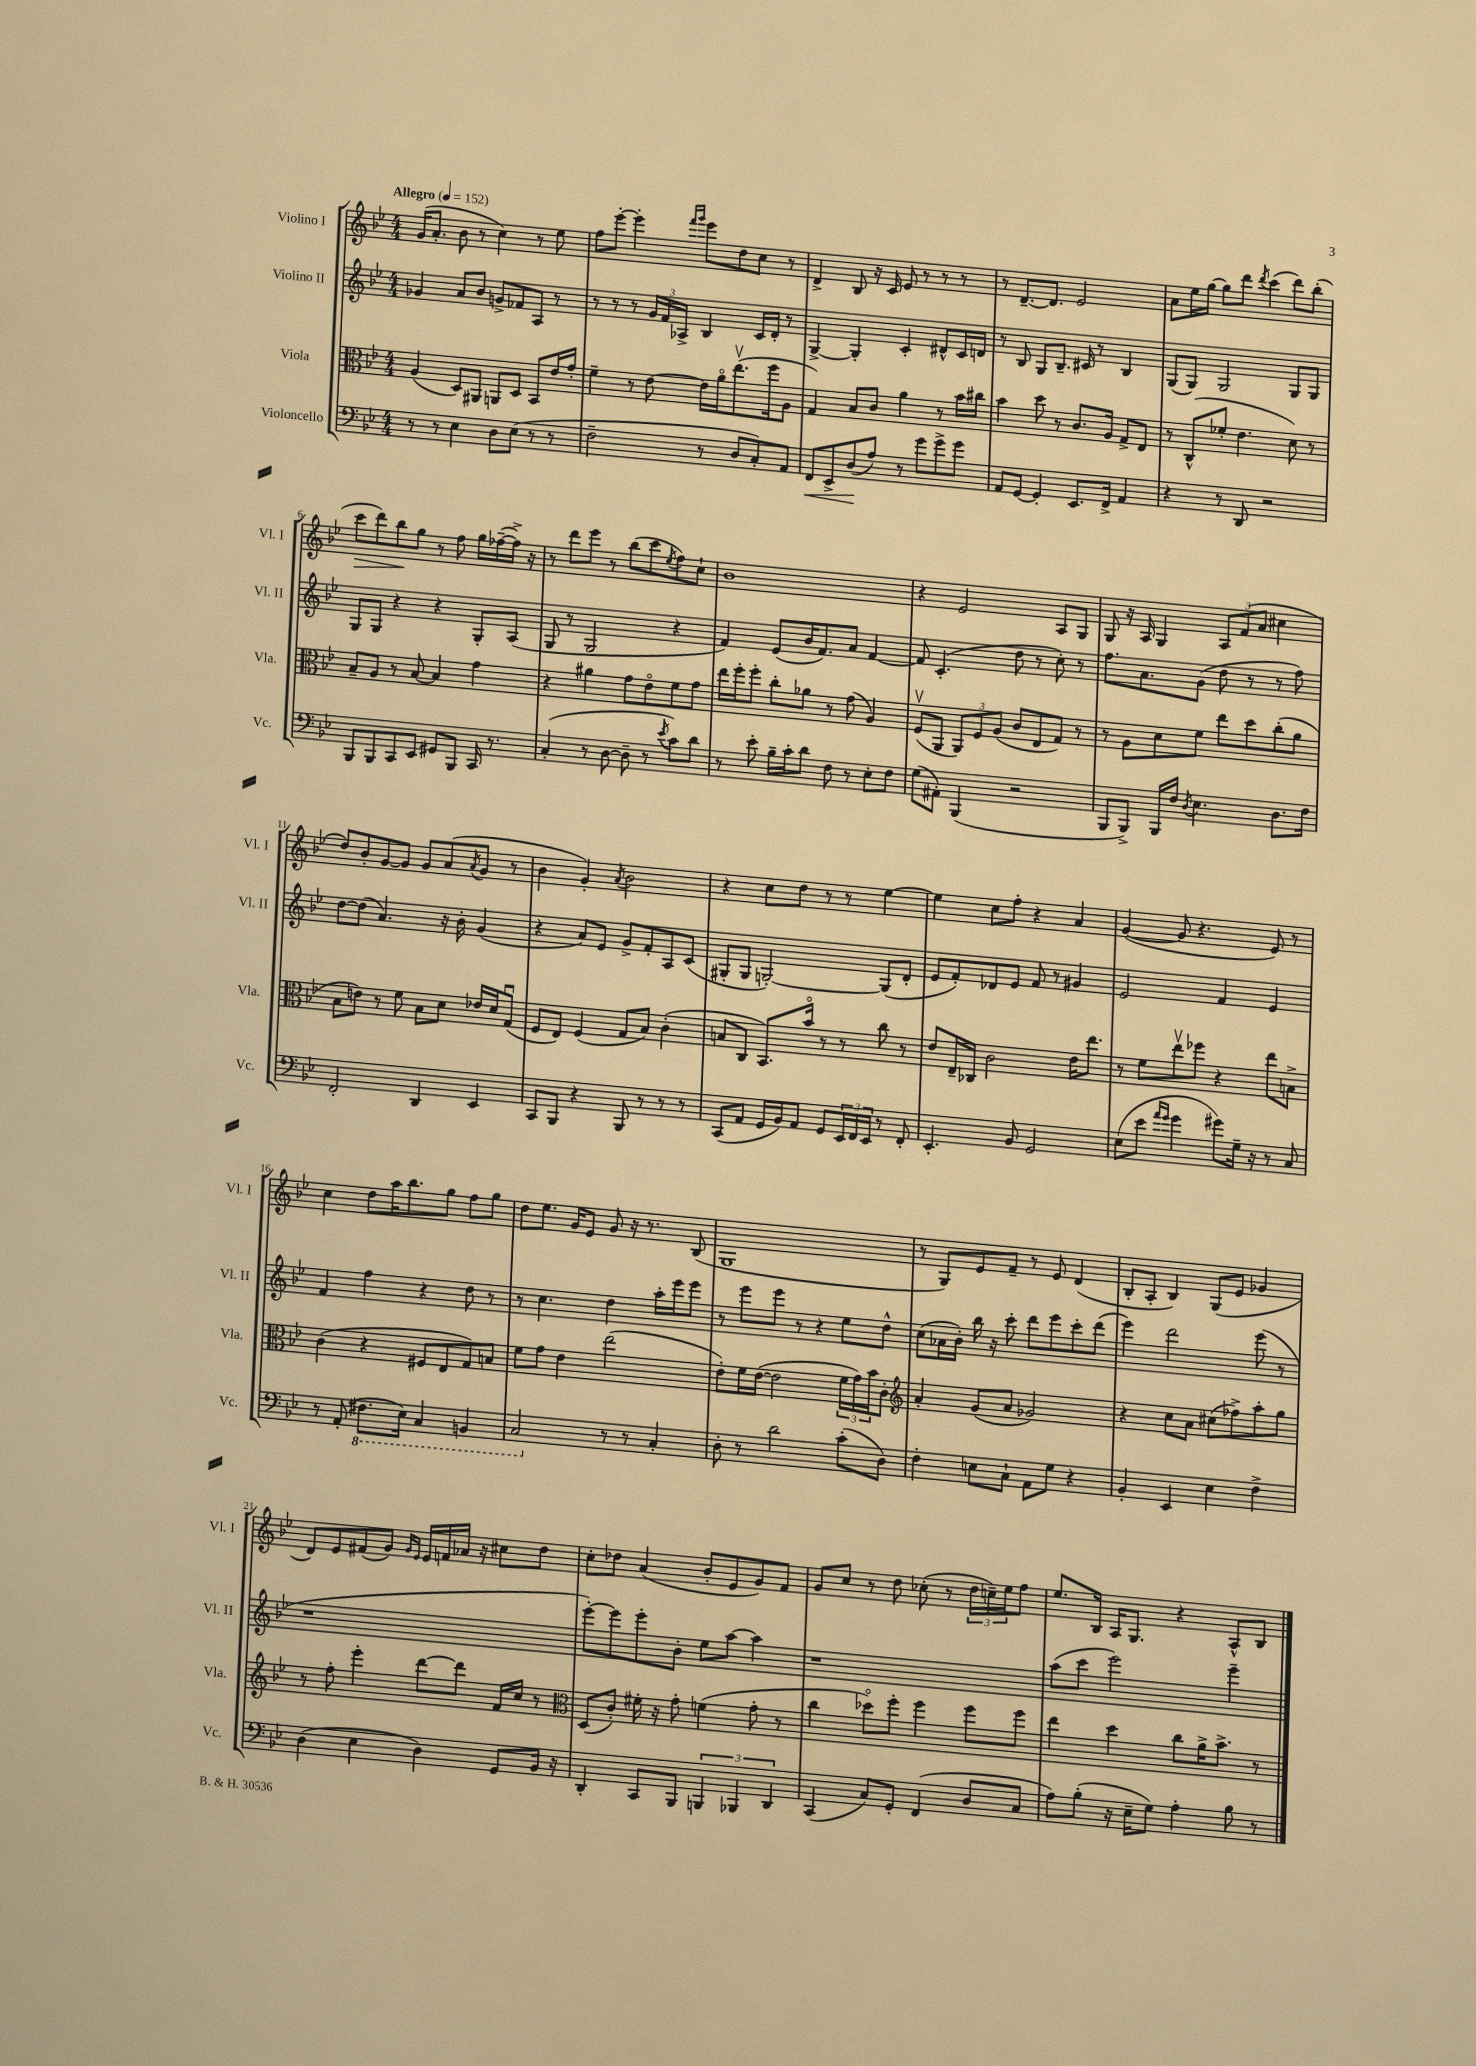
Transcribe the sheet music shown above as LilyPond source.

<<
\new StaffGroup <<
\new Staff = "s0" \with { instrumentName = "Violino I" shortInstrumentName = "Vl. I" } {
    \clef treble \key bes \major \numericTimeSignature \time 4/4 \tempo "Allegro" 4 = 152
    g'16( a'8.-. bes'8 r8 c''4) r8 ees''8 |
    f''8 ees'''8~-. ees'''4-. \grace { f'''16 g'''16 } ees'''8 d''8 c''8 r8 |
    d'4-> bes8 r16 c'16 ees'8 r8 r8 r8 |
    r8 d'8.~-- d'8. ees'2 |
    a'8 ees''16 g''16~ g''8 d'''8 \acciaccatura { d'''8 } c'''4( d'''8) bes''8-.( |
    c'''8\> d'''8) bes''8\! g''8 r8 f''8 g''16 fes''16~--( fes''16->) r16 |
    r8 d'''8 ees'''8 r8 bes''8( c'''8 \acciaccatura { ees''8 } f''8) c''8-! |
    bes'1 |
    r4 ees'2 a8 g8 |
    g8 r16 a16 g4 \tuplet 3/2 { a8 f'8( a'8 } cis''4 |
    d''8) bes'8-. g'8~ g'8 g'8 a'8( \acciaccatura { a'8 } g'8 r8 |
    bes'4 g'4-.) \acciaccatura { a'8 } bes'2 |
    r4 c''8 d''8 r8 r8 ees''4~ |
    ees''4 c''8 f''8-. r4 a'4 |
    g'4~( g'8 r4. ees'8) r8 |
    c''4 d''8 a''16 bes''8. g''8 f''8 g''8 |
    d''8 ees''8. g'16 ees'8 g'8 r16 r8. bes8( |
    g1 |
    r8 g8) ees'8 f'8-- r8 ees'8 d'4( |
    bes8-. a8-. bes4) g8( ees'8 ges'4 |
    d'8) ees'8 fis'8( g'8) \grace { g'16 ees'16 } ees'16 f'16 aes'16 r16 cis''8 d''8 |
    c''8-. des''8 a'4( bes'8-. ees'8 g'8) f'8 |
    g'8 c''8 r8 d''8 ces''8-.( r8 \tuplet 3/2 { d''16 c''16--) ees''16 } f''8 |
    ees''8. bes16 a16 g8. r4 a8-^ bes8 \bar "|." |
}
\new Staff = "s1" \with { instrumentName = "Violino II" shortInstrumentName = "Vl. II" } {
    \clef treble \key bes \major \numericTimeSignature \time 4/4
    ges'4 a'8 bes'8 g'8-> fes'8 a8 r8 |
    r8 r8 r8 \tuplet 3/2 { g'16 f'16 aes16-> } bes4 c'16 d'16-. r8 |
    g4~-> g4-. c'4-. dis'8-^ c'16 d'16 |
    r8 bes8 g8 bes8.-- cis'16 r8 bes4 |
    g8( g8) g2 g8 g8 |
    g8 g8 r4 r4 g8-. a8( |
    g8 r8 g2 r4 |
    f'4) ees'8( bes'16 f'8.) a'8 f'4~ |
    f'8 c'4.-.( d''8 r8 c''8-.) r8 |
    f''8. a'8. g'8( d''8 r8 r8 f''8) |
    d''8~ d''8( a'4.) r16 bes'16-. g'4( |
    r4 a'8) ees'8 g'8-> f'8-. a8 c'8( |
    gis8-. gis8 g2~-.) g8( d'8-. |
    ees'8 f'8-.) des'8 ees'8 f'8 r8 gis'4 |
    ees'2 f'4 ees'4 |
    f'4 f''4 r4 d''8 r8 |
    r8 c''4. d''4 a''16-. ees'''16 ees'''8 |
    r8 ees'''8 ees'''8 r8 r4 ees''8 d''8-^ |
    c''8( aes'16 bes'16-.) bes''16 r16 c'''8-. d'''8 ees'''8 c'''8-. d'''8( |
    ees'''4) d'''2 ees'''8( r8 |
    r1 |
    ees'''8~-.) ees'''8 ees'''8-. bes'8-. ees''8 a''8~ a''4 |
    r1 |
    a''8( c'''8 ees'''2) ees'''4-- \bar "|." |
}
\new Staff = "s2" \with { instrumentName = "Viola" shortInstrumentName = "Vla." } {
    \clef alto \key bes \major \numericTimeSignature \time 4/4
    a4( d8) ais,8 a,8 d8 bes,8 ees'16 g'16-. |
    f'4-- r8 ees'8~ ees'16 a'16\flageolet ees''8.\upbow( f''16 a8 |
    g4) bes8 c'8 a'4 r8 bes'16 cis''16 |
    bes'4 d''8 r8 c'8. a16 g8-> ees8 |
    r8 c8-^( fes'8-. ees'4. d'8) r8 |
    bes8-- a8 r8 bes8~ bes4 g'4 |
    r4 ais'4 g'8 ees'8\flageolet f'8 g'8 |
    ees''16 f''16-. f''8-. c''8-. aes'8 r8 g'8( a4) |
    f8\upbow( a,8 \tuplet 3/2 { a,8) f8 a8( } c'8 ees8 g8) r8 |
    r8 a8 d'8 f'8 ees''8 d''8 c''8-.( a'8 |
    bes8 e'8) r8 f'8 bes8 d'8 ees'16 d'16 g8\downbow( |
    f8 ees8) f4( g8 bes8) c'4-.( |
    b8 c8 bes,8.) bes'16\flageolet r8 r8 c''8 r8 |
    ees'8 ees16-- ces16 c'2 ees'16 ees''8. |
    r8 f'8 ees''8\upbow fes''8 r4 ees''8 b8-> |
    c'4( r4 fis8 ees8 g8) b8 |
    f'8 g'8 ees'4 ees''2( |
    ees'8-.) f'16 ees'16~( ees'2 \tuplet 3/2 { f'16 g'16) bes'16 } c'8-. |
    \clef treble a'4-. g'8( a'8 ges'2) |
    r4 c''8 a'8 cis''8( fes''8->) a''8-. g''8 |
    r8 f''8-. ees'''4-. d'''8~ d'''8 f'16 c''16 r8 |
    \clef alto d8( c'8-.) fis'16-. r16 g'8-. f'4( g'8-. r8 |
    c''4 des''8\flageolet) f''8-. f''4 f''8 f''8 |
    ees''4 d''4 c''8 a'16-> bes'8.-> r8 \bar "|." |
}
\new Staff = "s3" \with { instrumentName = "Violoncello" shortInstrumentName = "Vc." } {
    \clef bass \key bes \major \numericTimeSignature \time 4/4
    r8 r8 ees4 d8 ees8( r8 r8 |
    f2-- r8 d8 c8-.) a,8 |
    f,8\< ees,8-> d8\!( a8) r8 g'8 g'8-> g'8 |
    a,8 g,8~ g,4-. ees,8. f,16-> a,4 |
    r4 r8 d,8 r2 |
    bes,,8 bes,,8 c,8 ees,8 gis,8 bes,,8 c,16 r8. |
    c4-.( r8 d8~ d8-- r8 \acciaccatura { ees'8 } c'8) d'8 |
    r8 ees'8-. bes16-- c'16-. d'8 f8 r8 ees8-. f8 |
    g8( ais,8-.) bes,,4( r2 |
    bes,,8 bes,,8->) bes,,16 f16 \acciaccatura { d8 } ees4. d8. f16 |
    f,2-. d,4 ees,4 |
    c,8 bes,,8 r4 bes,,8 r8 r8 r8 |
    c,8( a,8 g,16 bes,16) a,8 g,8 \tuplet 3/2 { ees,16 f,16 ees,16 } r8 f,8-. |
    ees,4.-. bes,8 g,2 |
    ees8( ees'8 \grace { a'16 g'16 } g'4 gis'8) g16-- r16 r8 c8 |
    r8 a,8-.( \ottava #-1 fis,8. ees,16) c,4 b,,4 |
    c,2 \ottava #0 r8 r8 c4-. |
    d8-. r8 d'2 c'8-.( d8) |
    f4-. e8 c8-! a,8 g8 r4 |
    bes,4-. ees,4 ees4 f4-> |
    d4( ees4 d4) g,8 bes,16 r16 |
    d,4-. c,8 bes,,8 \tuplet 3/2 { b,,4 bes,,4 d,4 } |
    c,4( c8) g,8-. f,4( d8 c8 |
    a8) bes8-.( r16 ees16-- g8) a4-. bes8 r8 \bar "|." |
}
>>
>>
